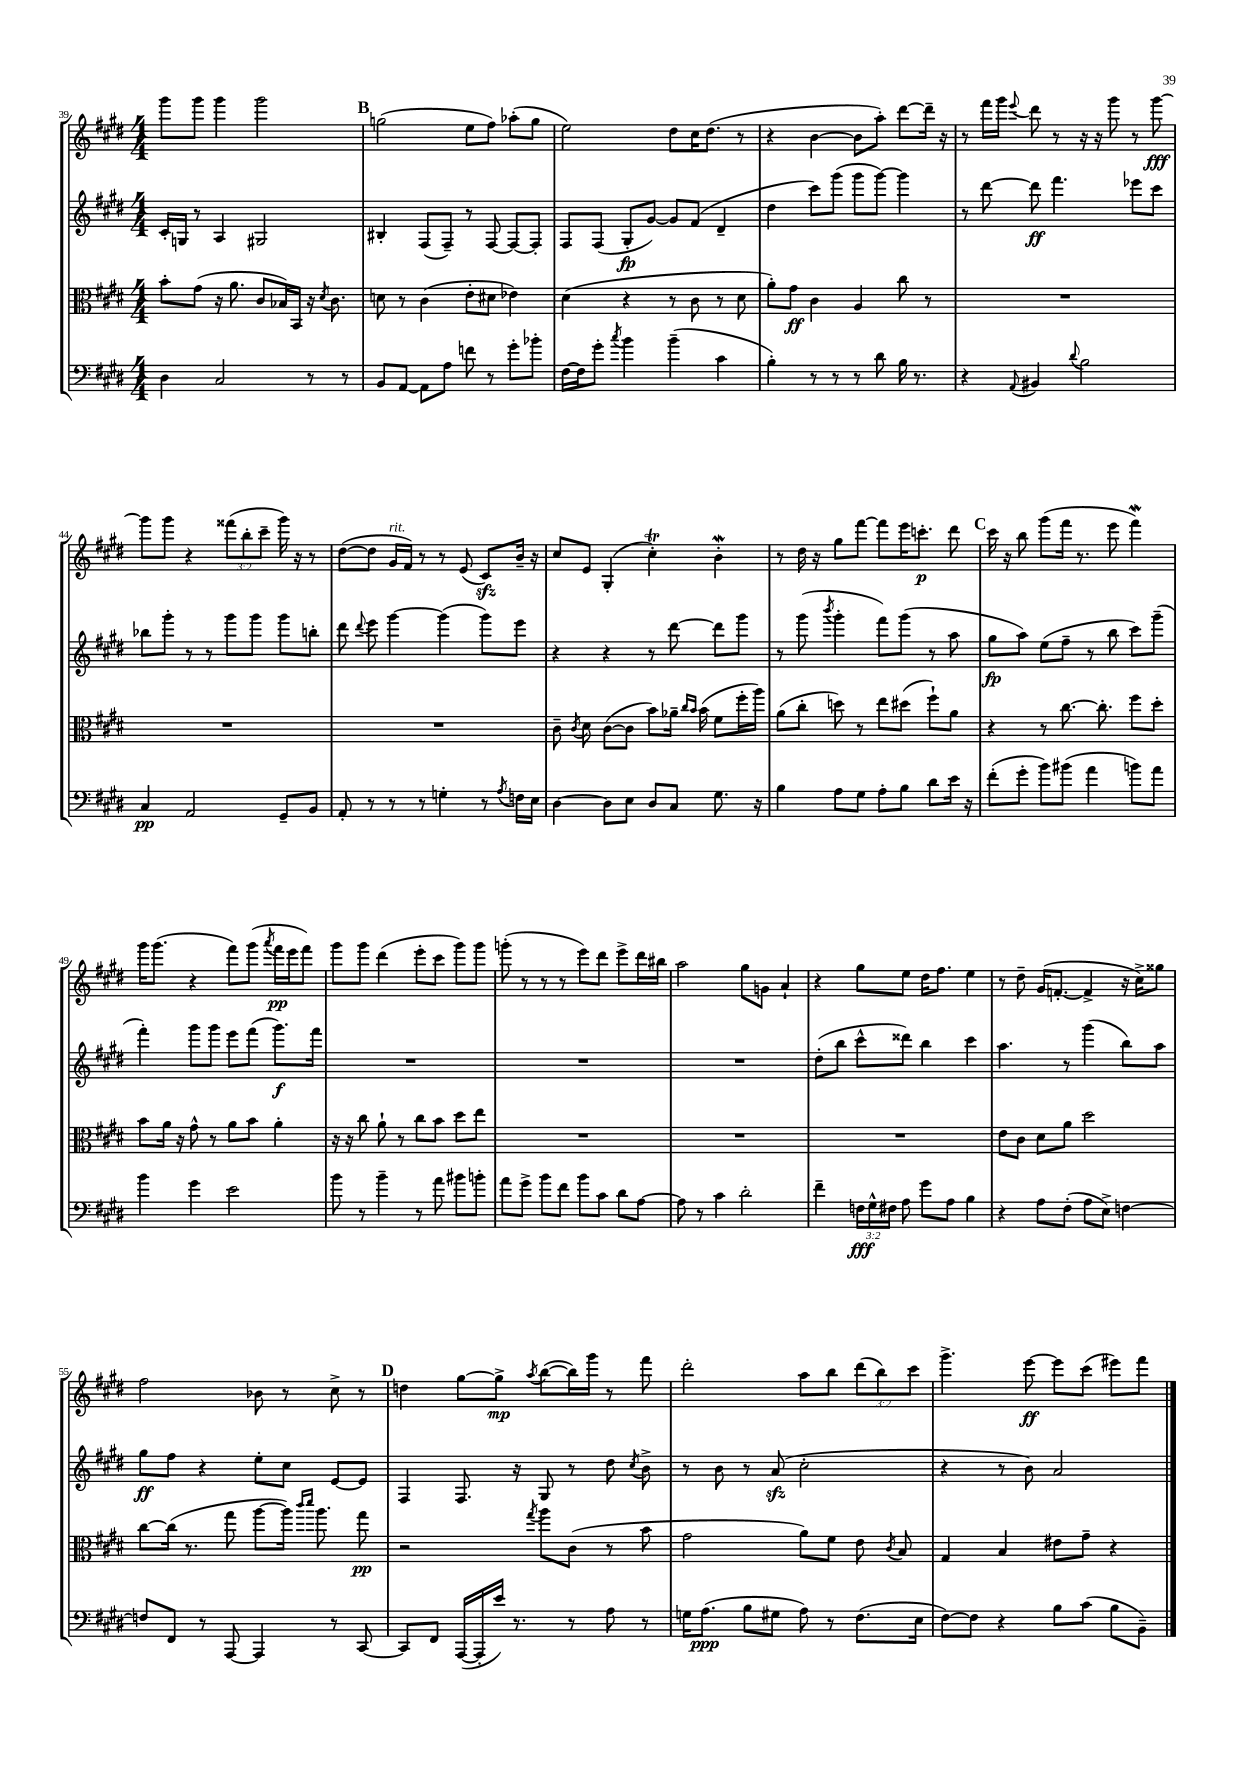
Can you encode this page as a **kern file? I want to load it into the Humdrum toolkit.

**kern	**kern	**kern	**kern
*staff4	*staff3	*staff2	*staff1
*clefF4	*clefC3	*clefG2	*clefG2
*k[f#c#g#d#]	*k[f#c#g#d#]	*k[f#c#g#d#]	*k[f#c#g#d#]
*M4/4	*M4/4	*M4/4	*M4/4
4D#	8b'	16c#'	8ggg#
.	.	16G	.
.	(8g#	8r	8ggg#
2C#	16r	4A	4ggg#
.	8.a	.	.
.	8c#	2G#	2ggg#
.	16B-)	.	.
.	16BB	.	.
8r	16r	.	.
.	8qd#	.	.
.	8.c#	.	.
8r	.	.	.
=	=	=	=
8BB	8d	4B#'	(2gg
[8AA	8r	.	.
8AA]	(4c#	(8F#	.
8A	.	8F#~)	.
8f	8e'	8r	8ee
8r	8d#	[8F#	8ff#)
8g#'	4e-)	8F#_	(8aa-'
8b-'	.	8F#']	8gg
=	=	=	=
[16F#	(4d#	8F#	2ee)
16F#]	.	.	.
8g#'	.	(8F#	.
8qcc#	.	.	.
4b	4r	8G#'	.
.	.	[8g#)	.
(4b~	8r	8g#]	8dd#
.	8c#	(8f#	16cc#
.	.	.	(8.dd#
4c#	8r	4d#~	.
.	8d#	.	8r
=	=	=	=
4B')	8a')	4dd#	4r
.	8g#	.	.
8r	4c#	8ccc#)	[4b
8r	.	(8ggg#	.
8r	4A	8ggg#	8b]
8d#	.	[8ggg#)	8aa')
16B	8cc#	4ggg#]	[8ddd#
8.r	.	.	.
.	8r	.	16ddd#~]
.	.	.	16r
=	=	=	=
4r	1r	8r	8r
.	.	[8ddd#	16fff#
.	.	.	16ggg#
8qqAA	.	.	8qqeee
4BB#	.	8ddd#]	8ddd#
.	.	4.fff#	8r
8qqd#	.	.	.
2B	.	.	16r
.	.	.	16r
.	.	.	8ggg#
.	.	8eee-	8r
.	.	8ccc#	[8ggg#
=	=	=	=
4C#	1r	8bb-	8ggg#]
.	.	8ggg#'	8ggg#
2AA	.	8r	4r
.	.	8r	.
.	.	8ggg#	(12fff##
.	.	.	12bb'
.	.	8ggg#	.
.	.	.	12ccc#~
8GG#~	.	8ggg#	16ggg#)
.	.	.	16r
8BB	.	8bb'	8r
=	=	=	=
8AA'	1r	8ddd#	([8dd#
.	.	8qqddd#	.
8r	.	8eee	8dd#]
8r	.	[4ggg#	16g#
.	.	.	16f#)
8r	.	.	8r
4G'	.	(4ggg#]	8r
.	.	.	(8e
8r	.	8ggg#)	8c#)
8qA	.	.	.
16F	.	8eee	16b~
16E	.	.	16r
=	=	=	=
[4D#	8c#~	4r	8cc#
.	8qc#	.	.
.	8d#	.	8e
8D#]	([8c#	4r	(4G#'
8E	8c#]	.	.
8D#	8b)	8r	4cc#')
8C#	16a-~	[8ddd#	.
.	16qqcc#	.	.
.	16qqb	.	.
.	(16b	.	.
8.G#	8f#	8ddd#]	4b'
.	16ff#'	8ggg#	.
16r	16aa)	.	.
=	=	=	=
4B	(8a	8r	8r
.	8cc#'	(8ggg#	16dd#
.	.	.	16r
.	.	8qbbb	.
8A	8dd)	4ggg#'	8gg#
8G#	8r	.	[8fff#
8A'	8ee	8fff#)	8fff#]
8B	(8dd#	(8ggg#	16eee
.	.	.	8.ccc'
8d#	8ff#`)	8r	.
16e	8a	8aa	8ddd#
16r	.	.	.
=	=	=	=
(8f#'	4r	8gg#	16ccc#
.	.	.	16r
8g#'	.	8aa)	8bb
8b)	8r	(8ee	(8ggg#
(8b#	[8.cc#	8ff#~	16fff#
.	.	.	8.r
4a	.	8r	.
.	8.cc#']	.	.
.	.	8bb	8eee
8b)	8ff#	8ccc#)	4fff#)
8a	8dd#'	(8ggg#~	.
=	=	=	=
4b	8b	4fff#')	16ggg#
.	.	.	(8.ggg#
.	16a	.	.
.	16r	.	.
4g#	8g#^^	8ggg#	4r
.	8r	8ggg#	.
2e	8a	8eee	8fff#)
.	8b	(8fff#	(8ggg#
.	.	.	8qaaa
.	4a'	8.ggg#)	16fff#
.	.	.	16eee
.	.	.	8fff#)
.	.	16fff#	.
=	=	=	=
8b	16r	1r	8ggg#
.	16r	.	.
8r	8cc#	.	8ggg#
4b~	8a`	.	(4ddd#
.	8r	.	.
8r	8cc#	.	8eee'
8a	8b	.	8ccc#
8b#	8dd#	.	8ggg#)
8b'	8ee	.	8ggg#
=	=	=	=
8a	1r	1r	(8ggg'
8g#^	.	.	8r
8b	.	.	8r
8f#	.	.	8r
8b	.	.	8eee)
8c#	.	.	8ddd#
8d#	.	.	8eee^
[8A	.	.	16ddd#
.	.	.	16bb#
=	=	=	=
8A]	1r	1r	2aa
8r	.	.	.
4c#	.	.	.
2d#'	.	.	8gg#
.	.	.	8g
.	.	.	4a`
=	=	=	=
4f#~	1r	(8dd#'	4r
.	.	8bb	.
24F	.	8ccc#^^	8gg#
24G#^^	.	.	.
24F#	.	.	.
8A	.	8ddd##)	8ee
8g#	.	4bb	16dd#
.	.	.	8.ff#
8A	.	.	.
4B	.	4ccc#	4ee
=	=	=	=
4r	8e	4.aa	8r
.	8c#	.	8dd#~
8A	8d#	.	(16g#
.	.	.	[8.f'
(8F#'	8a	8r	.
8A	2dd#	(4ggg#	4f^]
8E^)	.	.	.
[4F	.	8bb)	16r
.	.	.	16cc#^)
.	.	8aa	8gg##
=	=	=	=
8F]	[8cc#	8gg#	2ff#
8FF#	(16cc#]	8ff#	.
.	8.r	.	.
8r	.	4r	.
[8AAA	8gg#	.	.
4AAA]	[8aa	8ee'	8b-
.	16aa])	8cc#	8r
.	16qqccc#	.	.
.	16qqddd#	.	.
.	8.aa	.	.
8r	.	[8e	8cc#^
[8CC#	8gg#	8e]	8r
=	=	=	=
8CC#]	2r	4F#	4dd
8FF#	.	.	.
([16AAA	.	8.F#	[8gg#
16AAA']	.	.	.
16e)	.	.	8gg#^]
8.r	.	16r	.
.	8qgg#	.	8qaa
.	8aa	8G#	([8bb
8r	(8c#	8r	16bb])
.	.	.	16ggg#
8A	8r	8dd#	8r
.	.	8qcc#	.
8r	8b	8b^	8fff#
=	=	=	=
16G	2g#	8r	2ddd#'
(8.A	.	.	.
.	.	8b	.
8B	.	8r	.
8G#	.	(8a	.
8A)	8a)	2cc#'	8aa
8r	8f#	.	8bb
(8.F#	8e	.	(12ddd#
.	.	.	12bb)
.	8qc#	.	.
.	8B	.	.
.	.	.	12ccc#
16E	.	.	.
=	=	=	=
[8F#)	4G#	4r	4.ggg#^
8F#]	.	.	.
4r	4B	8r	.
.	.	8b)	[8eee
8B	8e#	2a	8eee]
(8c#	8g#~	.	(8ccc#
8B	4r	.	8eee#)
8BB~)	.	.	8fff#
==	==	==	==
*-	*-	*-	*-
